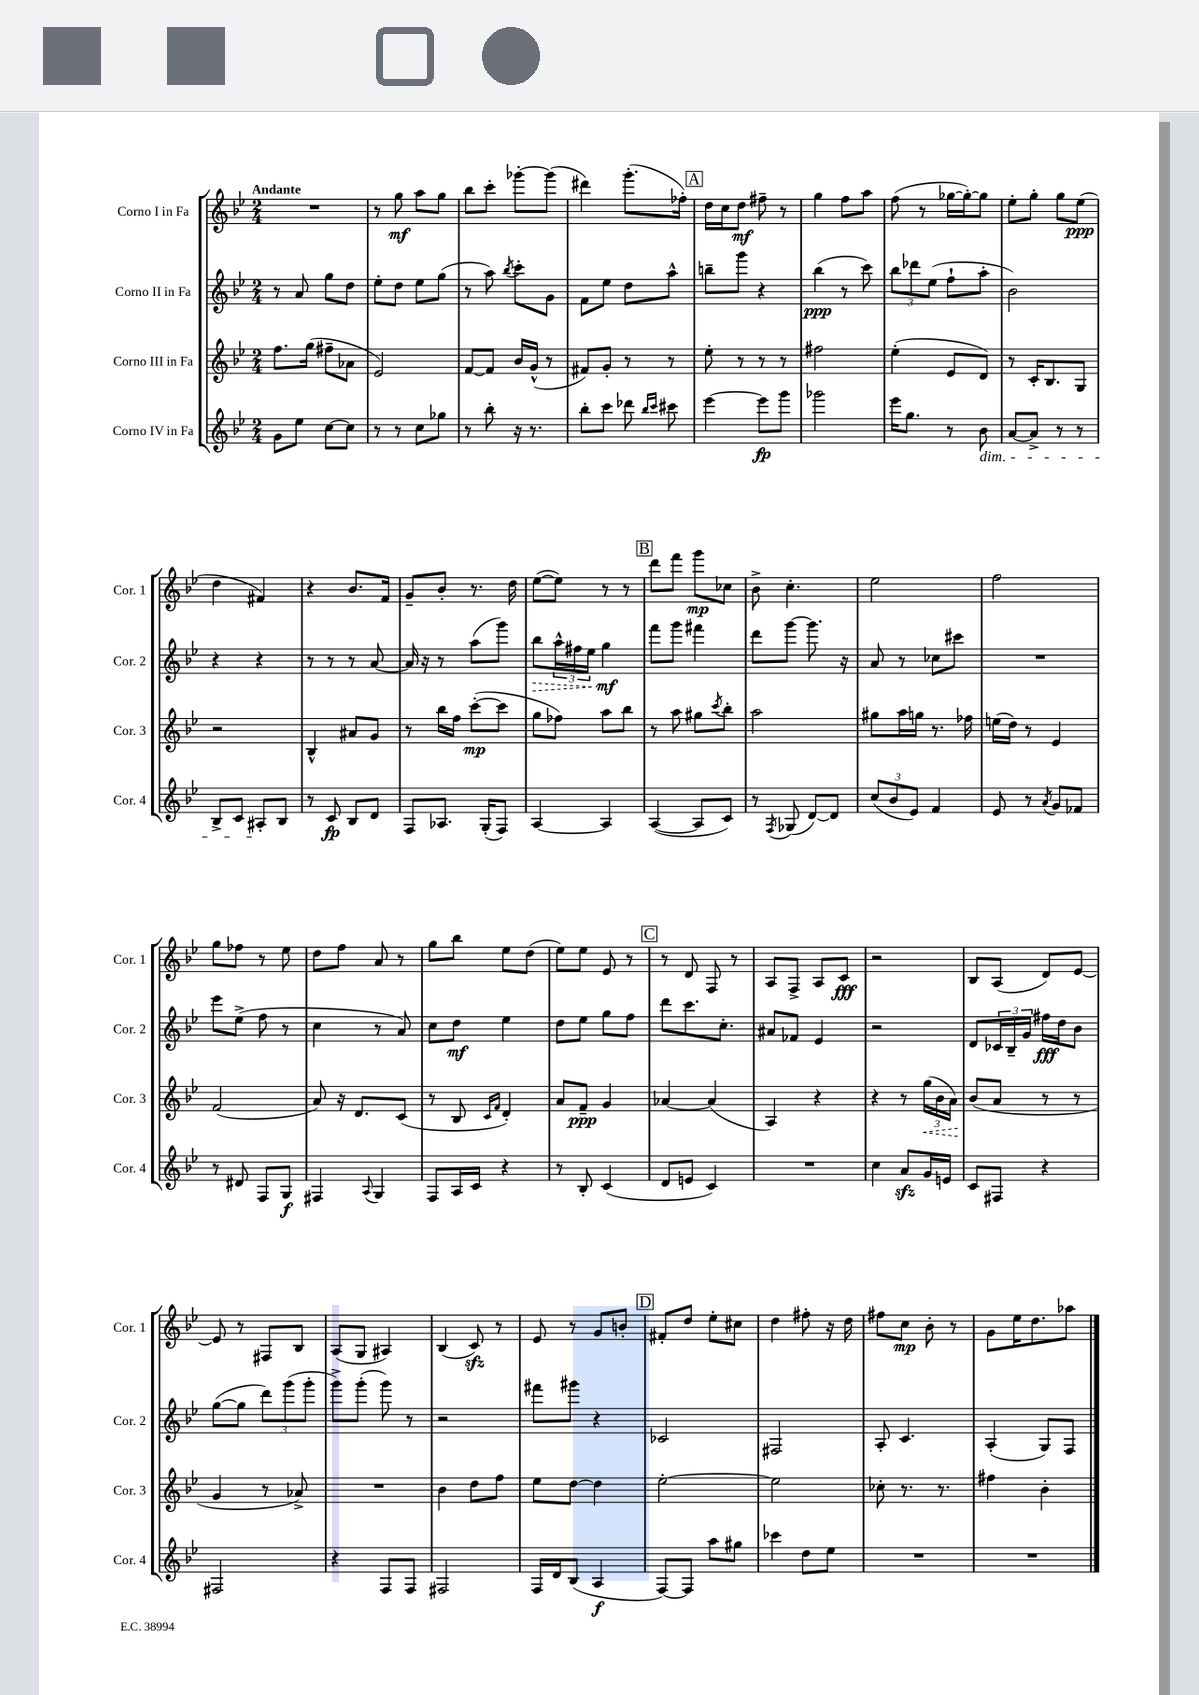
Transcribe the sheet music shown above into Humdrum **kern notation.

**kern	**kern	**kern	**kern
*staff4	*staff3	*staff2	*staff1
*clefG2	*clefG2	*clefG2	*clefG2
*k[b-e-]	*k[b-e-]	*k[b-e-]	*k[b-e-]
*M2/4	*M2/4	*M2/4	*M2/4
8g	8.ff	8r	2r
8ee-	.	8a	.
.	(16gg	.	.
[8cc	8ff#~	8gg	.
8cc]	8a-	8dd	.
=	=	=	=
8r	2e-)	8ee-'	8r
8r	.	8dd	8gg
8cc	.	8ee-	8aa
8gg-	.	(8gg	8gg
=	=	=	=
8r	[8f	8r	8bb-
8bb-'	8f]	8aa)	8ccc'
.	.	8qbb-	.
16r	16b-	8ccc'	[8ggg-'
8.r	(16g^^	.	.
.	8r	8g	(8ggg-]
=	=	=	=
8bb-'	8f#)	8f	4ddd#)
8ccc	8g'	8ee-	.
8ddd-	8r	8dd	(8.ggg'
16qqbb-	.	.	.
16qqccc	.	.	.
8ccc#	8r	8aa^^	.
.	.	.	16ff-')
=	=	=	=
[4eee-	8ee-'	8bb~	16dd
.	.	.	16cc
.	8r	8ggg	8dd
8eee-]	8r	4r	8ff#~
8ggg	8r	.	8r
=	=	=	=
2ggg-	2ff#	(4bb-	4gg
.	.	8r	8ff
.	.	8ccc)	8aa
=	=	=	=
16eee-	(4ee-'	12bb-	(8ff
8.gg	.	.	.
.	.	12ddd-	.
.	.	.	8r
.	.	(12ee-	.
8r	8e-	8ff`	[16gg-
.	.	.	16gg-'_)
8b-	8d)	8aa'	8gg-]
=	=	=	=
[8a	8r	2b-)	8ee-'
8a^]	16c'	.	8gg'
.	8.B-	.	.
8r	.	.	8gg
8r	8G	.	(8ee-
=	=	=	=
8B-^	2r	4r	4dd
8c	.	.	.
8A#'	.	4r	4f#)
8B-	.	.	.
=	=	=	=
8r	4B-^^	8r	4r
8c	.	8r	.
8B-	8a#	8r	8.b-
8d	8g	[8a	.
.	.	.	16f
=	=	=	=
8F	8r	16a]	8g~
.	.	16r	.
8.A-	16bb-	8r	8b-'
.	16ff	.	.
.	([8ccc'	(8aa	8.r
(16G'	.	.	.
8F)	8ccc]	8ggg)	.
.	.	.	16dd
=	=	=	=
[4A	8gg	8bb-	([8ee-
.	8ff-)	24aa^^	8ee-])
.	.	24ff#	.
.	.	24ee-	.
4A]	8aa	4gg	8r
.	8bb-	.	8r
=	=	=	=
([4A	8r	8fff	8ddd
.	8aa	8ggg	8fff
8A]	8gg#	4fff#	8ggg
.	8qccc	.	.
8c)	8bb-'	.	8cc-
=	=	=	=
8r	2aa	8ddd	8b-^
8qF	.	.	.
(8G-	.	[8ggg	4.cc'
[8d)	.	8.ggg]	.
8d]	.	.	.
.	.	16r	.
=	=	=	=
(12cc	8gg#	8a	2ee-
12b-	.	.	.
.	16aa	8r	.
12e-)	.	.	.
.	16gg	.	.
4f	8.r	8cc-	.
.	.	8ccc#	.
.	16ff-	.	.
=	=	=	=
8e-	(16ee	2r	2ff
.	16dd)	.	.
8r	8r	.	.
8qa	.	.	.
8g	4e-	.	.
8f-	.	.	.
=	=	=	=
8r	(2f	8eee-	8gg
8d#	.	(8ee-^	8ff-
8F	.	8ff	8r
8G	.	8r	8ee-
=	=	=	=
4F#	8a)	4cc	8dd
.	16r	.	8ff
.	8.d	.	.
8qqA	.	.	.
4G	.	8r	8a
.	(8c	8a)	8r
=	=	=	=
8F	8r	8cc	8gg
16A	8B-	8dd	8bb-
16c	.	.	.
.	16qqc	.	.
.	16qqf	.	.
4r	4d')	4ee-	8ee-
.	.	.	(8dd
=	=	=	=
8r	8a	8dd	8ee-)
8B-'	8f~	8ee-	8ee-
(4c	4g	8gg	8e-
.	.	8ff	8r
=	=	=	=
8d	[4a-	8ddd	8r
8e	.	8.ccc	8d
4c)	(4a-]	.	8F
.	.	8.cc'	.
.	.	.	8r
=	=	=	=
2r	4A)	8a#	8A
.	.	8f-	8F^
.	4r	4e-	8A
.	.	.	8c
=	=	=	=
4cc	4r	2r	2r
8a	8r	.	.
16g	(24gg	.	.
.	24b-	.	.
16e	.	.	.
.	24a)	.	.
=	=	=	=
8c	(8b-	8d	8B-
8F#	8a	24c-	(8A
.	.	24B-~	.
.	.	24g	.
4r	8r	16ff#	8d)
.	.	16dd	.
.	8r	8b-	[8e-
=	=	=	=
2F#	4g	([8gg	8e-]
.	.	8gg]	8r
.	8r	12ddd)	8F#
.	.	(12ggg	.
.	8a-^)	.	8B-
.	.	12ggg'	.
=	=	=	=
4r	2r	8ggg^)	(8A
.	.	(8ggg'	8G
8F	.	8ggg)	4A#)
8F	.	8r	.
=	=	=	=
2F#	4b-	2r	(4B-
.	8dd	.	8c)
.	8ff	.	8r
=	=	=	=
16F	8ee-	8fff#	8e-
16d	.	.	.
(8B-	[8dd	8ggg#	8r
4A	4dd]	4r	8g
.	.	.	8b'
=	=	=	=
[8F)	[2ee-'	2c-	8f#'
8F]	.	.	8dd
8aa	.	.	8ee-'
8gg#	.	.	8cc#
=	=	=	=
4ccc-	2ee-]	2F#	4dd
8dd	.	.	8ff#'
8ee-	.	.	16r
.	.	.	16dd
=	=	=	=
2r	8cc-'	8A'	8ff#
.	8.r	4.c	8cc
.	.	.	8b-'
.	8.r	.	.
.	.	.	8r
=	=	=	=
2r	4ff#	(4A'	8g
.	.	.	16ee-
.	.	.	8.dd
.	4b-'	8G)	.
.	.	8F	8aa-
==	==	==	==
*-	*-	*-	*-
